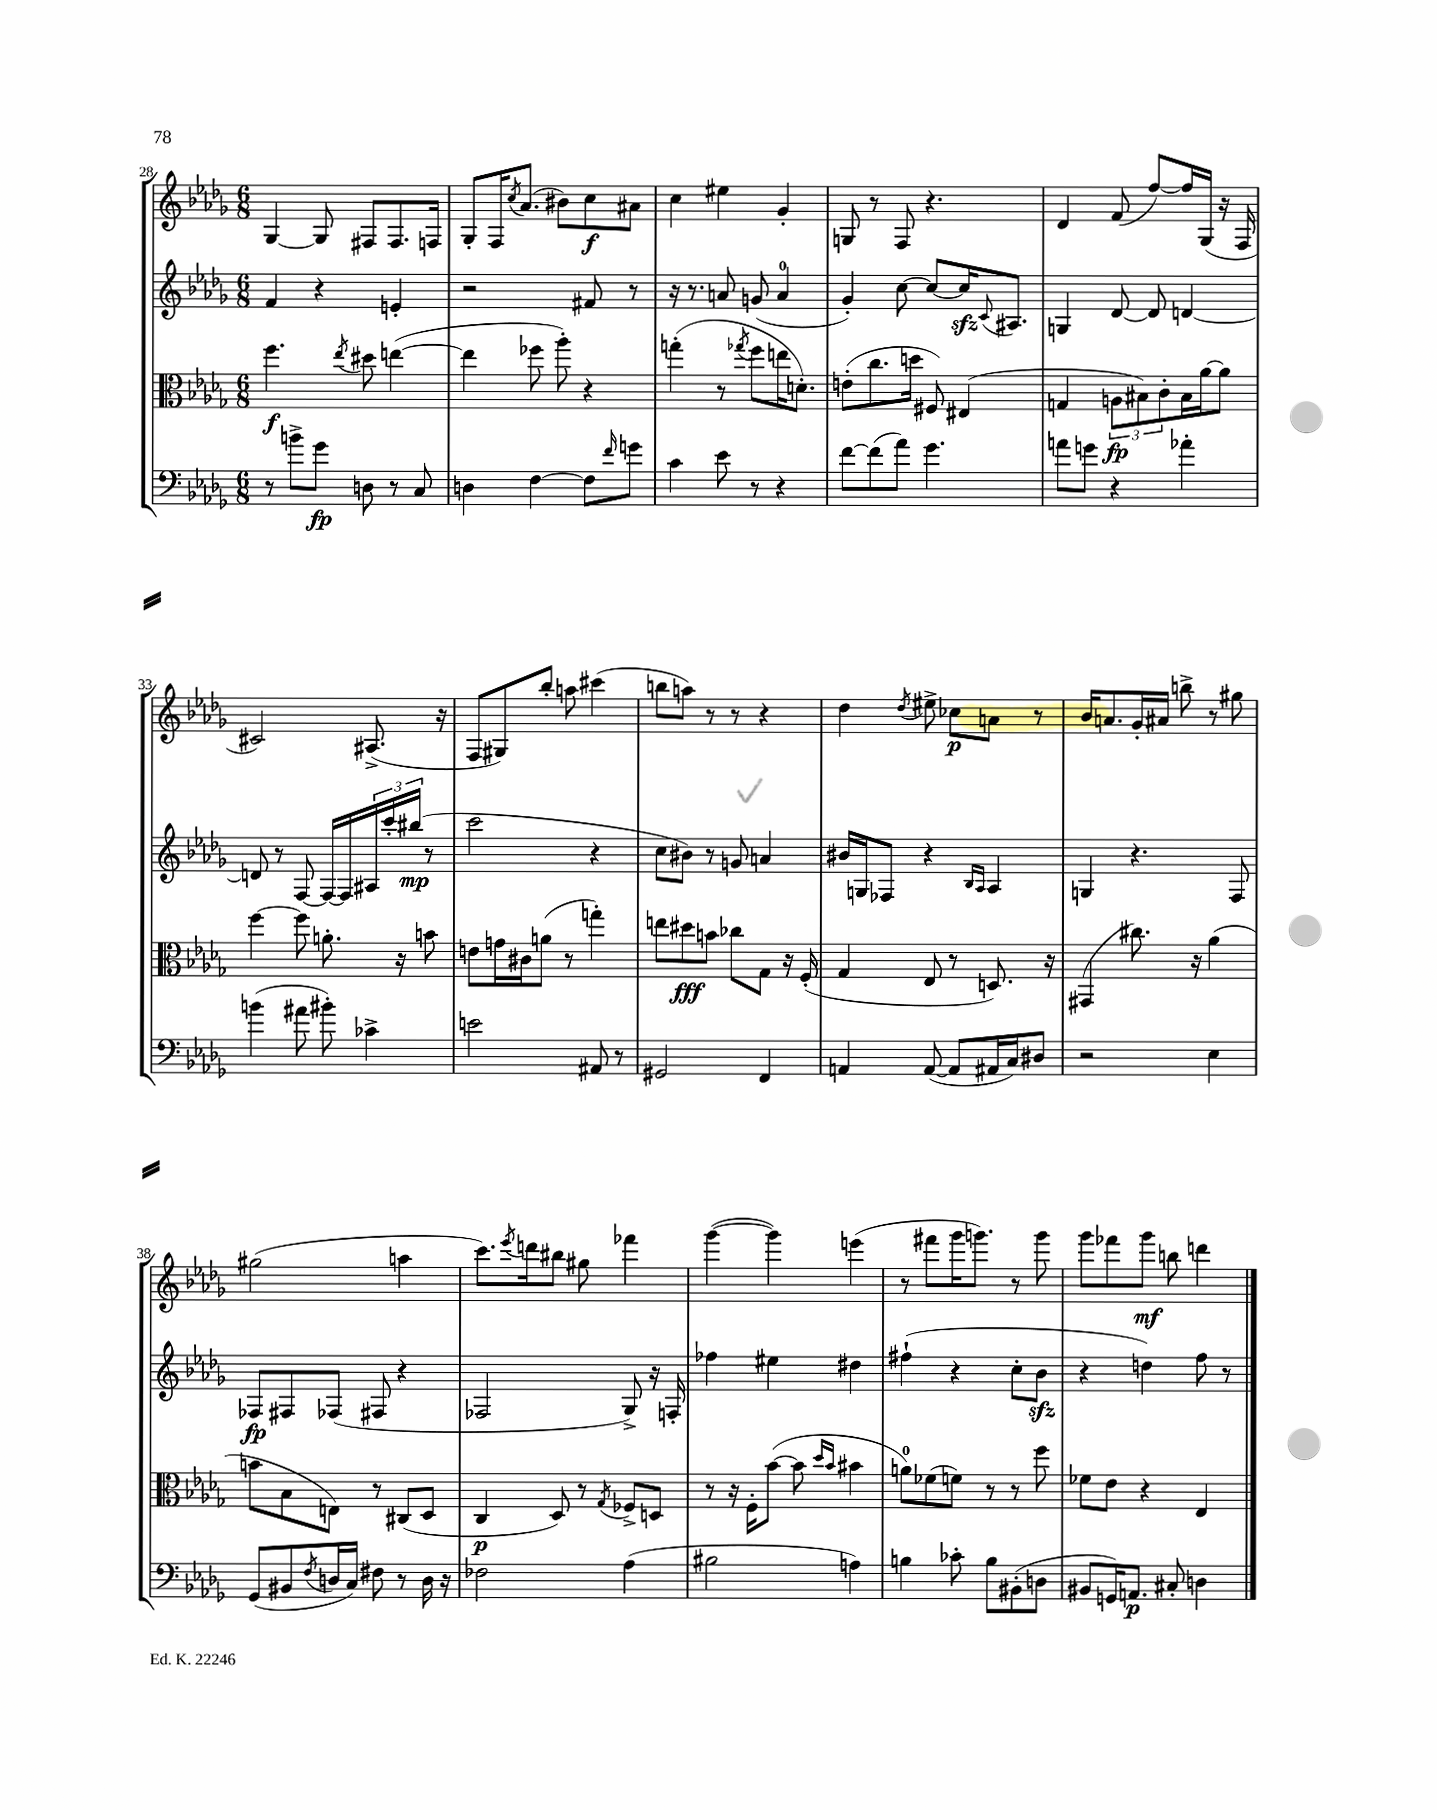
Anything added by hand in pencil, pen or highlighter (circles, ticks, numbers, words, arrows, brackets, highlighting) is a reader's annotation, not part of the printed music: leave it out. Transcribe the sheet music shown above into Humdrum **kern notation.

**kern	**kern	**kern	**kern
*staff4	*staff3	*staff2	*staff1
*clefF4	*clefC3	*clefG2	*clefG2
*k[b-e-a-d-g-]	*k[b-e-a-d-g-]	*k[b-e-a-d-g-]	*k[b-e-a-d-g-]
*M6/8	*M6/8	*M6/8	*M6/8
8r	4.ff\	4f/	[4G-/
8b^\L	.	.	.
8g-\J	.	4r	8G-/]
.	8qee-/	.	.
8D\	8dd#\	.	8F#/L
8r	([4ee\	4e'/	8.F#/
8C/	.	.	.
.	.	.	16F/Jk
=	=	=	=
4D\	4ee\]	2r	8G-'/L
.	.	.	16F/K
.	.	.	8qcc/
.	.	.	(8.a-/J
[4F\	8ff-\	.	.
.	8aa-'\)	.	8b#\L)
8F\]L	4r	8f#/	8cc\
16qqf/	.	.	.
8g\J	.	8r	8a#\J
=	=	=	=
4c\	(4gg'\	16r	4cc\
.	.	8.r	.
8e-\	8r	8a/	4ee#\
.	8qgg-/	.	.
8r	8ff\L	(8g/	.
4r	16ee\K	4a/	4g-'/
.	8.d'\J)	.	.
=	=	=	=
[8f\L	(8e'\L	4g-'/)	8G/
(8f\]	8.cc\	.	8r
8a-\J)	.	[8cc\	8F/
.	16dd\Jk	.	.
4.g-\	8F#/)	8cc/_L	4.r
.	(4E#/	16cc/]K	.
.	.	8qqc/	.
.	.	8.A#/J	.
=	=	=	=
8a\L	4G/	4G/	4d-/
8g\J	.	.	.
4r	12A\L	[8d-/	(8f/
.	12B#\)	.	.
.	.	8d-/]	[8ff/L)
.	12c'\	.	.
4a-'\	16B#\L	[4d/	16ff/]L
.	[16a-\J	.	(16G-/JJ
.	8a-\]J	.	16r
.	.	.	16F/
=	=	=	=
(4b\	[4ff\	8d/]	2c#/)
.	.	8r	.
8a#\	8ff\]	[8F/	.
8b#'\)	8.a'\	16F/_LL	.
.	.	16F/]	.
4c-^\	.	24A#/	(8.A#^/
.	.	24ccc'/	.
.	16r	.	.
.	.	(24bb#/JJ	.
.	8b\	8r	.
.	.	.	16r
=	=	=	=
2e\	8e\L	2ccc\	8F/L
.	16g\L	.	8G#/)
.	16c#\J	.	.
.	(8a\J	.	8bb-'/J
.	8r	.	8aa\
8AA#/	4gg'\)	4r	(4ccc#\
8r	.	.	.
=	=	=	=
2GG#/	8ee\L	8cc\L	8bb\L
.	8dd#\	8b#\J)	8aa\J)
.	8b\J	8r	8r
.	8cc-\L	8g/	8r
4FF/	8G-\J	4a/	4r
.	16r	.	.
.	(16F'/	.	.
=	=	=	=
4AA/	4G-/	16b#/LL	4dd-\
.	.	16G/J	.
.	.	8F-/J	.
.	.	.	8qdd-/
([8AA/	8E-/	4r	8ee#^\
8AA/]L	8r	.	8cc-\L
.	.	16qqB-/LL	.
.	.	16qqA-/JJ	.
16AA#/L	8.D/)	4A-/	8a\J
16C/J)	.	.	.
8D#/J	.	.	8r
.	16r	.	.
=	=	=	=
2r	(4GG#/	4G/	16b-/LK
.	.	.	8.a/
.	8.cc#\)	4.r	16g-'/L
.	.	.	16a#/JJ
.	.	.	8bb^\
.	16r	.	.
4E-\	(4a-\	.	8r
.	.	8F/	8gg#\
=	=	=	=
(8GG-/L	8b\L	8F-/L	(2gg#\
8BB#/	8B-\	8F#/	.
8qF/	.	.	.
16D/L	8E\J)	(8F-/J	.
16C/JJ)	.	.	.
8F#\	8r	8F#/	.
8r	(8C#/L	4r	4aa\
16D\	8D-/J	.	.
16r	.	.	.
=	=	=	=
2F-\	4C/	2F-/	8.ccc\L)
.	.	.	8qeee-/
.	.	.	16ddd\k
.	8D-/)	.	8bb#\J
.	8r	.	8gg#\
.	8qG-/	.	.
(4A-\	8F-^/L	8G-^/)	4fff-\
.	8D/J	16r	.
.	.	16F'/	.
=	=	=	=
2B#\	8r	4ff-\	([4ggg-\
.	16r	.	.
.	16F'\LK	.	.
.	([8b-\J	4ee#\	4ggg-\])
.	8b-\]	.	.
.	16qqdd-/LL	.	.
.	16qqb-/JJ	.	.
4A\)	4b#\	4dd#\	(4eee\
=	=	=	=
4B\	8a\L)	(4ff#`\	8r
.	(8f-\	.	8fff#\L
8c-'\	8f\J)	4r	16ggg-\K
.	.	.	8.ggg\J)
8B\L	8r	.	.
(8BB#'\	8r	8cc'\L	8r
8D\J	8ff\	8b-\J	8ggg\
=	=	=	=
8BB#/L	8f-\L	4r	8ggg-\L
16GG/K)	8e-\J	.	8fff-\
8.AA/J	.	.	.
.	4r	4dd\)	8ggg-\J
8C#'/	.	.	8bb\
4D\	4E-/	8ff\	4ddd\
.	.	8r	.
==	==	==	==
*-	*-	*-	*-
